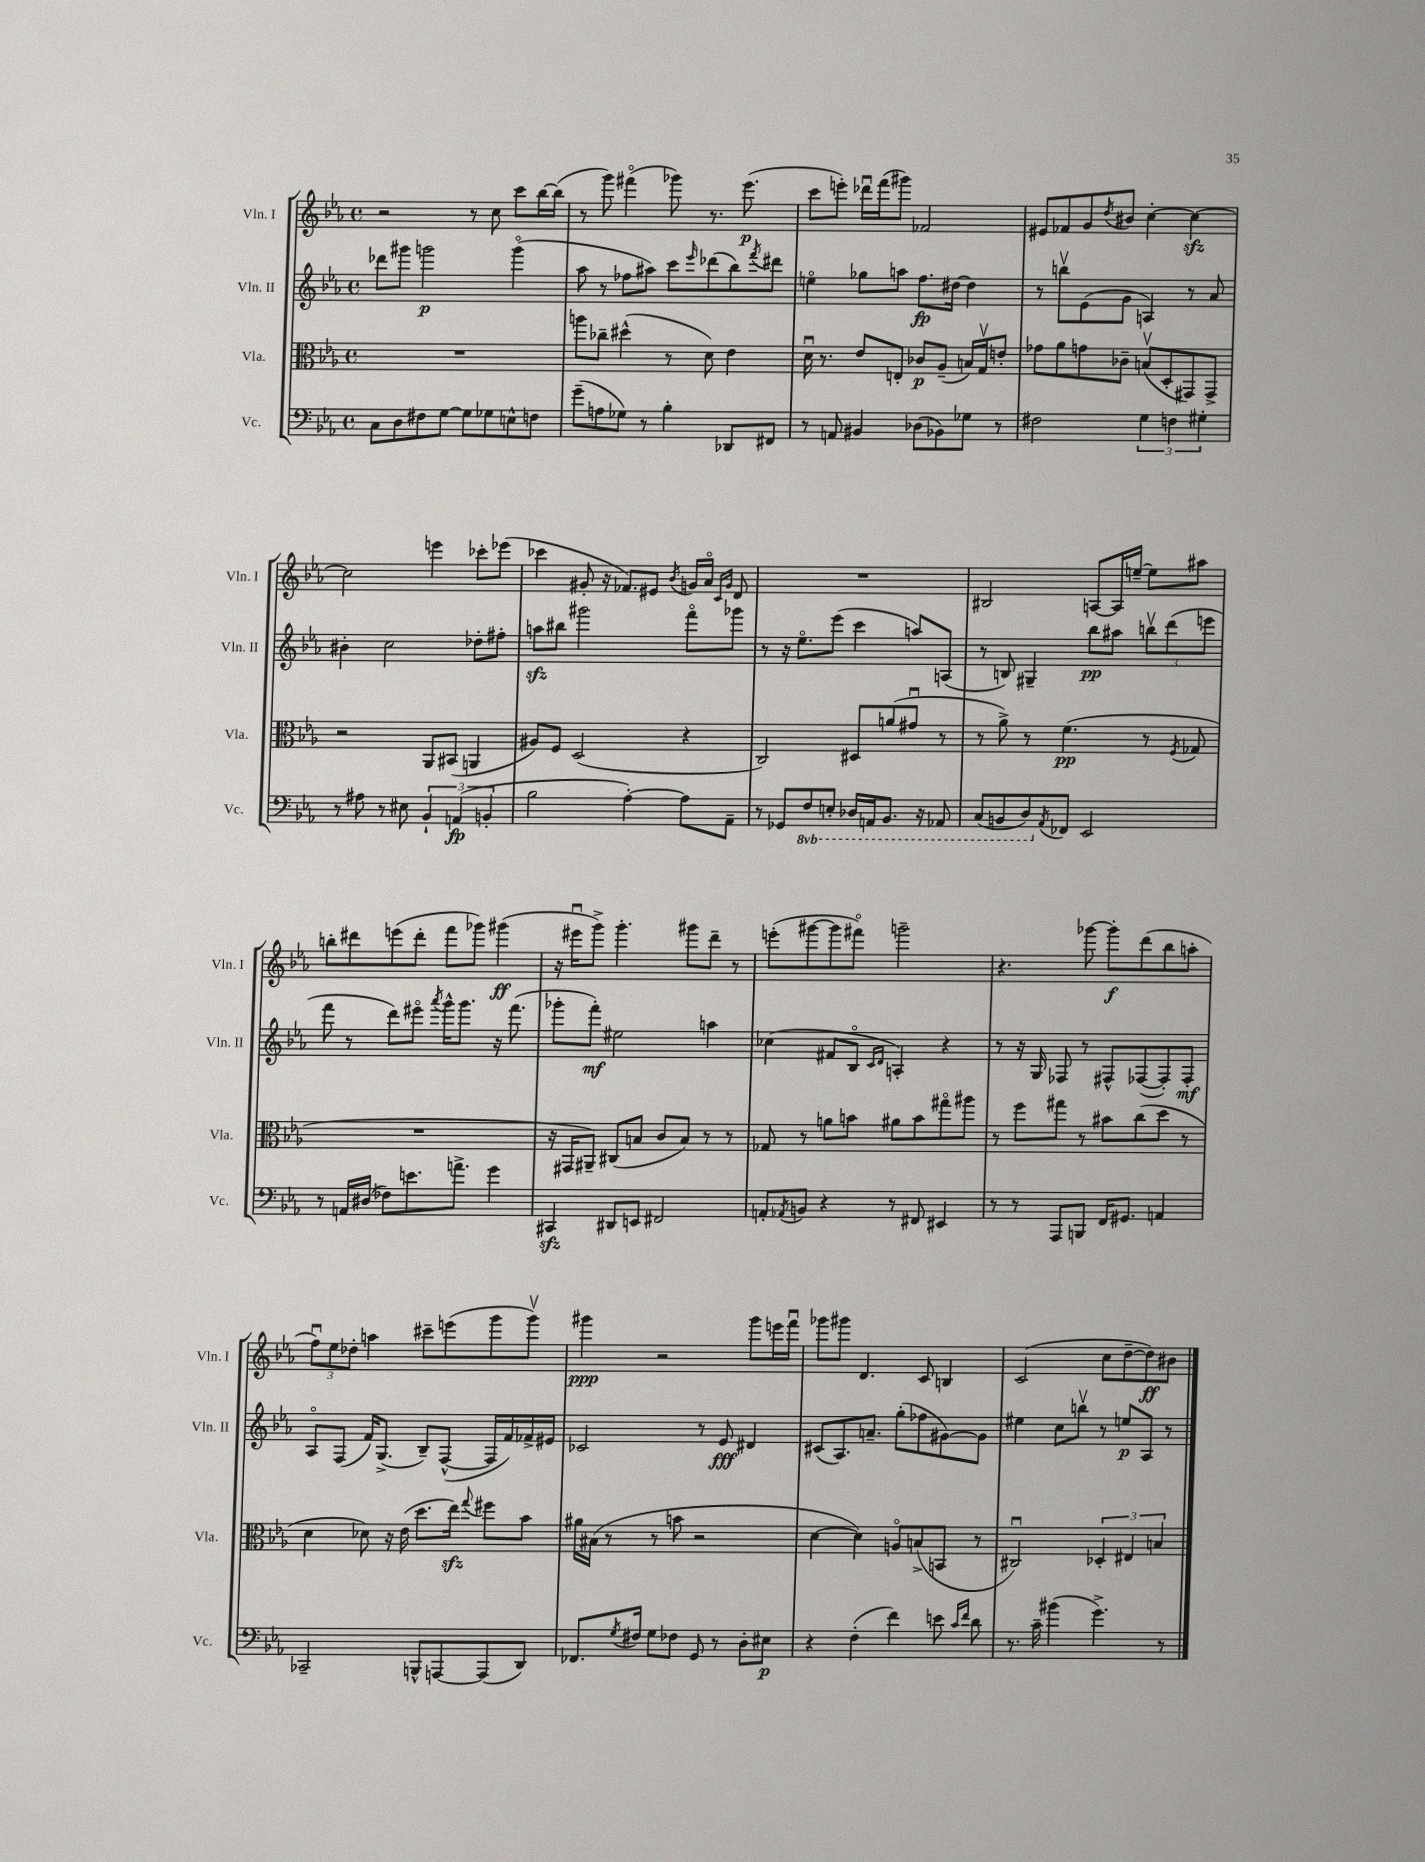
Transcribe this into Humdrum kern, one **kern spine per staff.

**kern	**kern	**kern	**kern
*staff4	*staff3	*staff2	*staff1
*clefF4	*clefC3	*clefG2	*clefG2
*k[b-e-a-]	*k[b-e-a-]	*k[b-e-a-]	*k[b-e-a-]
*M4/4	*M4/4	*M4/4	*M4/4
*met(c)	*met(c)	*met(c)	*met(c)
8C	1r	8ddd-	2r
8D	.	8ggg#	.
8F#	.	2ggg	.
[8G	.	.	.
8G]	.	.	8r
8G-	.	.	8cc
8E^^	.	(4gggo	8ccc
8F	.	.	[16bb-
.	.	.	(16bb-]
=	=	=	=
(8g~	8aa	8aa-	8r
8A	8cc-~	8r	8ggg)
8G-)	(4dd#^^	8ff-	(4fff#o
8r	.	8aa#)	.
4B-'	8r	8ccc	8ggg-)
.	.	16qqeee-	.
.	8d)	(8ddd-	8.r
8DD-	4e-	8bb-)	.
.	.	.	(8.eee-
.	.	8qfff	.
8FF#	.	8ddd#	.
=	=	=	=
8r	16du	4eeo	8ccc
.	8.r	.	.
8AA	.	.	8eee')
4BB#	8e-	8gg-	16ddd-u
.	.	.	(16fff
.	8E'	8aa	8ggg#)
(8D-	8c-	8.ff	2f-
8BB-)	(8A-~	.	.
.	.	[16dd#	.
8G-	16B)	4dd#]	.
.	16Gv	.	.
8r	8e'	.	.
=	=	=	=
2F#	8g-	8r	8e#
.	8a-	8bbv	8f-
.	8g	(8e-	8g
.	.	.	8qdd
.	8c-~	8g	8b#
6G	(8Bv	4A)	[4cc'
.	8D'	.	.
6F	.	.	.
.	8GG#)	8r	4cc_
6G#'	.	.	.
.	8GG#^	8a-	.
=	=	=	=
8r	2r	4b#'	2cc]
8A#	.	.	.
8r	.	2cc	.
8E#	.	.	.
6BB-`	8AA-	.	4eee
.	(8BB#	.	.
(6AA	.	.	.
.	4AA	8dd-'	8ccc-'
6BB'	.	.	.
.	.	8ff#'	(8eee-
=	=	=	=
2B-	8A#)	8aa	4ccc-
.	8F	8bb#	.
.	(2D	2ggg#	8g#'
.	.	.	16r
.	.	.	8.f-)
[4A-')	.	.	.
.	.	.	8e#
.	.	.	8qb-
8A-]	4r	8fffo	16g
.	.	.	16a-o
.	.	.	16qqc
.	.	.	16qqg
8AA-~	.	8ggg-	8d
=	=	=	=
8r	2C)	8r	1r
8GG-	.	16r	.
.	.	8.ee-o	.
8FF	.	.	.
8EE'	.	(8eee-	.
16DD-	8D#	4ccc	.
16AAA	.	.	.
8.BBB-	(8a	.	.
.	8g#u	8aa)	.
16r	.	.	.
8AAA-	8r	(8A	.
=	=	=	=
(8CC	8r	8r	2B#
8BBB	8a-^)	8B)	.
8DD)	8r	4G#~	.
8qAA-	.	.	.
8FF-	(4.f	.	.
2EE-	.	8bb-	[8A
.	.	8aa#	16A]
.	.	.	[16ee~
.	8r	12bbv	8ee]
.	.	(12ddd	.
.	8qF	.	.
.	8G-	.	8aa#
.	.	12eee	.
=	=	=	=
8r	1r	8fff	8bb'
16AA	.	8r	8ddd#
(16D#	.	.	.
8F-)	.	8ddd)	(8eee
8.e	.	8eee#o	8ddd#'
.	.	8qaaa-	.
.	.	16ggg^^	8fff
8.a^	.	8.ggg	.
.	.	.	8ggg-)
4g	.	16r	(4ggg#
.	.	(8.fff	.
=	=	=	=
4CC#	16r	8ggg-'	16r
.	16GG#	.	16eee#u
.	8AA#~)	8fff')	8ggg^)
8DD#	(8C#	2ee#	4.ggg'
8EE	8B	.	.
2FF#	8c	.	.
.	8B)	.	8ggg#
.	8r	4aa	8ddd~
.	8r	.	8r
=	=	=	=
8AA'	8G-	(4cc-	(8eee'
8qAA-	.	.	.
8BB	8r	.	[8ggg#
4r	8a	8f#	8ggg#]
.	8b	8B-o	8fff#o)
.	.	16qqc	.
.	.	16qqd	.
8r	8a#	4A')	2ggg~
8FF#	8b	.	.
4EE#	8gg#o	4r	.
.	8aa#	.	.
=	=	=	=
8r	8r	8r	4.r
8r	8ff	16r	.
.	.	16G	.
8AAA-	8gg#	8F-	.
8BBB	8r	8r	[8ggg-
16FF	8b#	8F#^^	8ggg-']
8.GG#	.	.	.
.	(8cc	([8F-	(8ddd
4AA	8dd	8F-'])	8bb-
.	8r	8F-'	8aa'
=	=	=	=
2CC-~	4d	8A-o	12ffu)
.	.	.	12ee-
.	.	(8F	.
.	.	.	12dd-'
.	8d-)	16f)	4aa
.	.	(8.G^	.
.	16r	.	.
.	(16e-	.	.
8BBB^^	8.dd	8B-~)	8ccc#~
[8AAA	.	([8F^^	(8eee
.	16ee-)	.	.
.	8qqgg	.	.
(8AAA]	8ff#	16F]	8ggg
.	.	16f)	.
8DD)	8b-	16f-^	8gggv)
.	.	16e#	.
=	=	=	=
8.FF-	16a#	2c-	4ggg#
.	(16B#	.	.
.	8r	.	.
8qG	.	.	.
16F#	.	.	.
8G	8r	.	2r
8F-	8b	.	.
8GG	2r	8r	.
8r	.	8e-	.
8D'	.	4d#	8ggg#
8E#	.	.	16eee
.	.	.	16fffu
=	=	=	=
4r	[4d	(8c#	8ggg-
.	.	8.A-)	8ggg#
(4F'	4d])	.	4.d
.	.	8.a~	.
4f)	8Ao	(8gg'	.
.	(8B^	8ff-	8c
8e	8BB	[8g#)	4B
16qqc	.	.	.
16qqf	.	.	.
8d	8r	8g#]	.
=	=	=	=
8.r	2C#u)	4ee#	(2c
16c~	.	.	.
(4b#	.	8cc	.
.	.	8bbv	.
4.g^)	6D-'	8r	8cc
.	.	8ee	[8dd~
.	6E#	.	.
.	.	8A-	8dd])
.	6B	.	.
8r	.	8r	8b#
==	==	==	==
*-	*-	*-	*-
